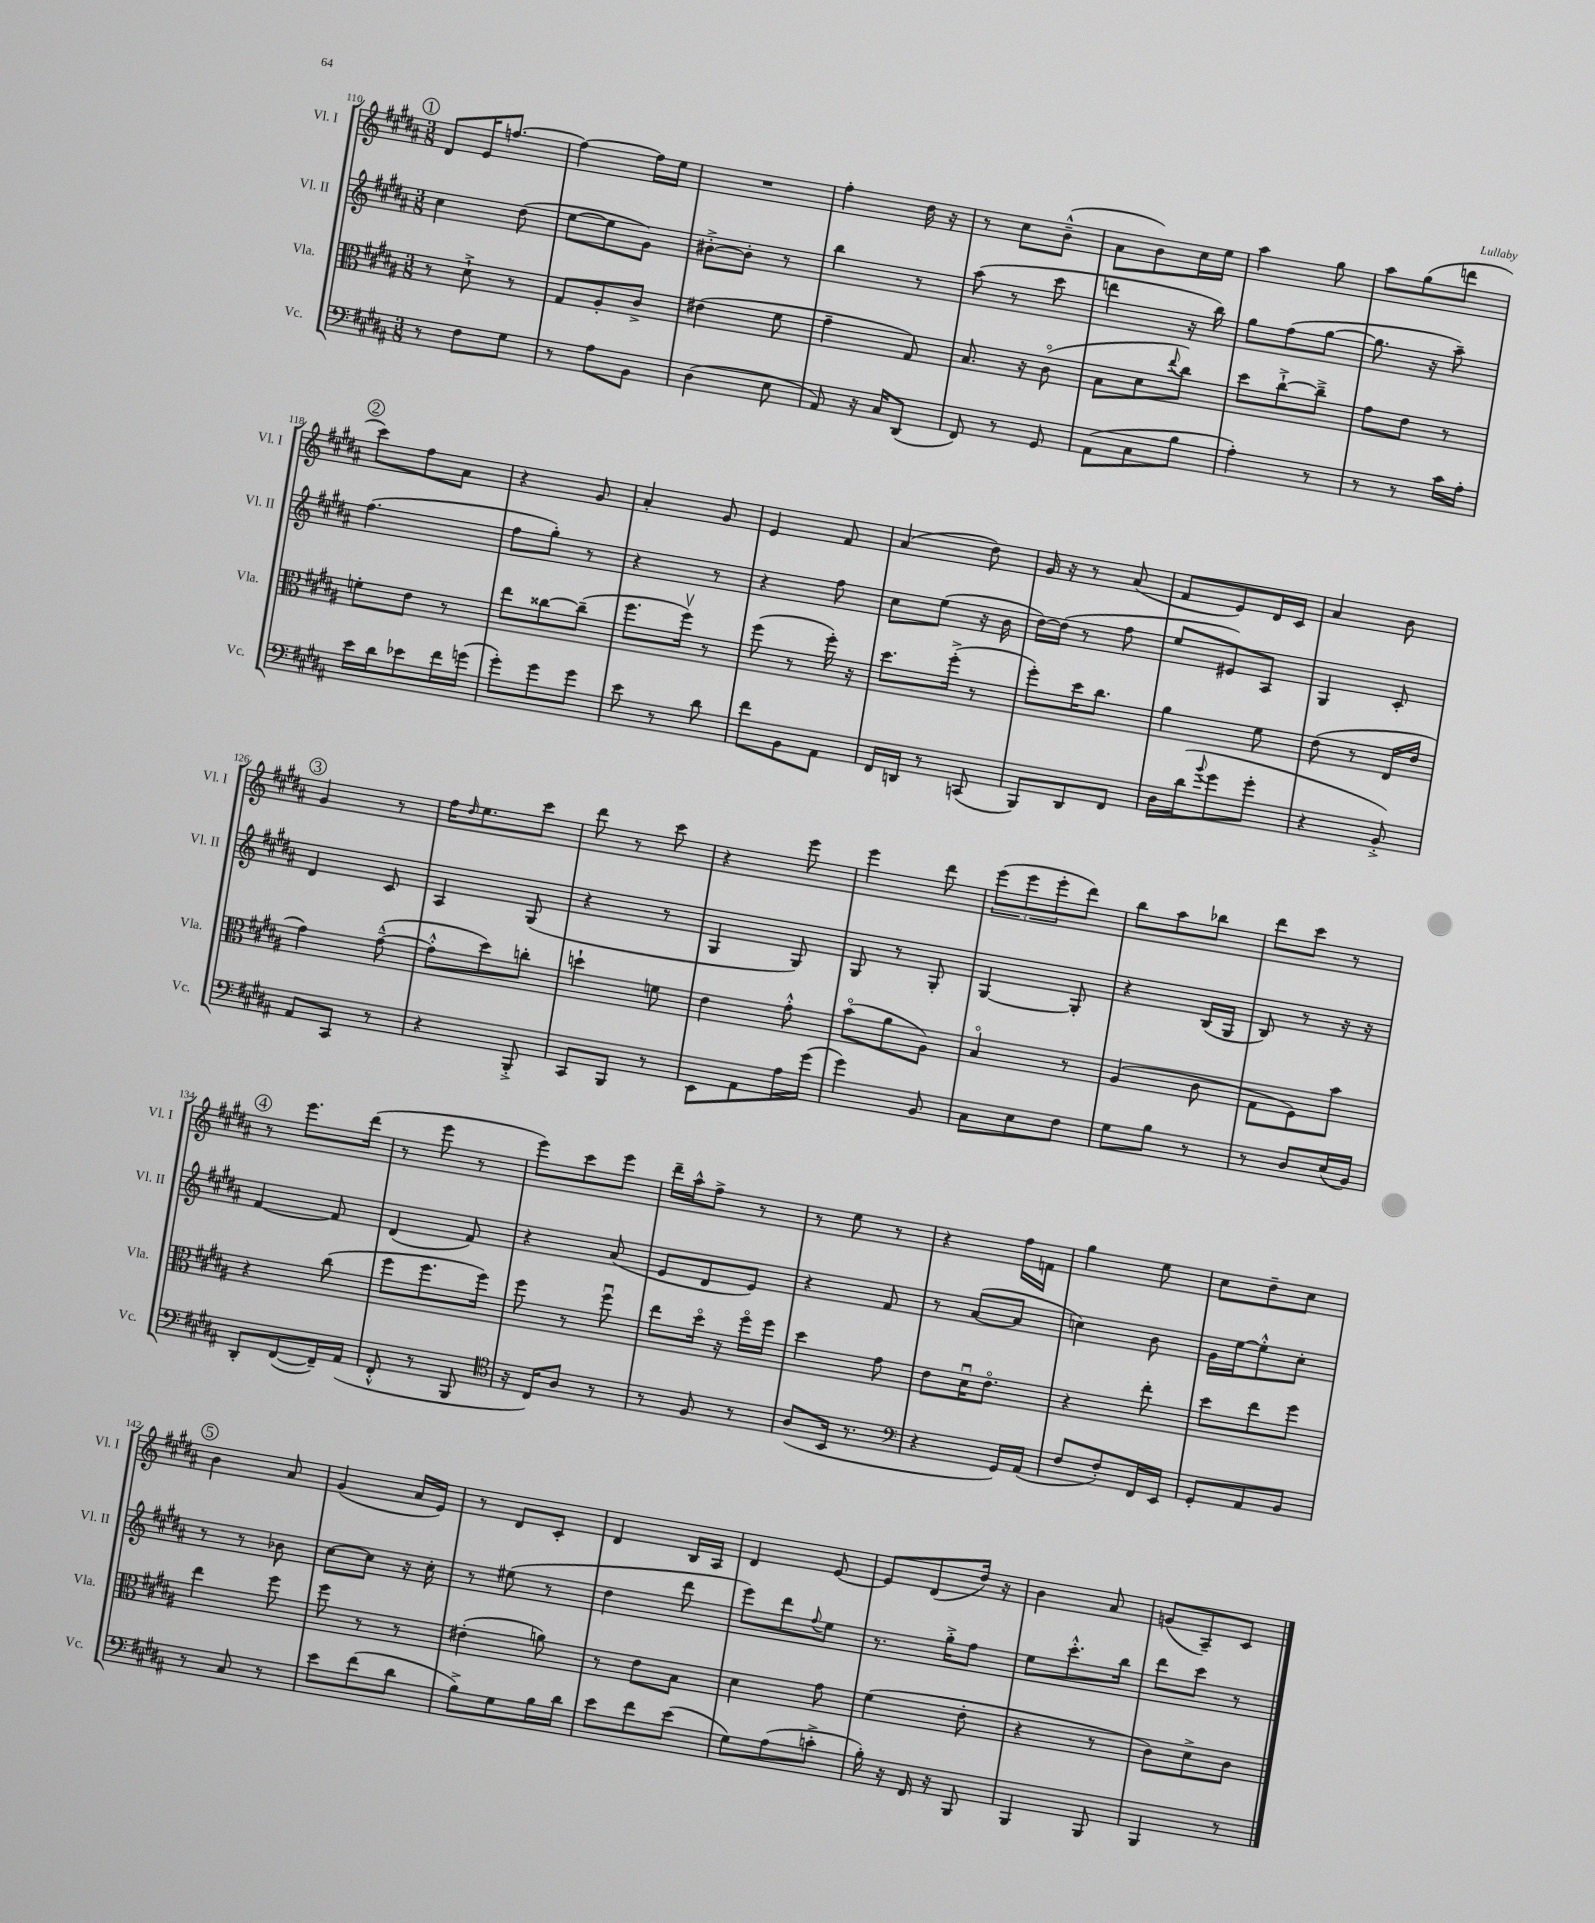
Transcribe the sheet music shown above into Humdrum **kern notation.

**kern	**kern	**kern	**kern
*staff4	*staff3	*staff2	*staff1
*clefF4	*clefC3	*clefG2	*clefG2
*k[f#c#g#d#a#]	*k[f#c#g#d#a#]	*k[f#c#g#d#a#]	*k[f#c#g#d#a#]
*M3/8	*M3/8	*M3/8	*M3/8
8r	8r	4cc#	8d#
8F#	8d#`^	.	16e
.	.	.	[8.ff
8G#	8r	(8dd#	.
=	=	=	=
8r	8G#	[8ee	4ff_
8A#	8A#'	8ee]	.
8BB	8c#^	8g#)	16ff]
.	.	.	16ee
=	=	=	=
(4D#	(4e#	[8b#'^	4.r
.	.	8b#']	.
8E	8f#	8r	.
=	=	=	=
8AA#)	4g#~	4bb	4ff#'
16r	.	.	.
16C#	.	.	.
(8DD#	8G#)	8r	16dd#
.	.	.	16r
=	=	=	=
8FF#)	8.B	(8aa#	8r
8r	.	8r	8cc#
.	16r	.	.
8GG#	(8c#o	8ccc#	(8b~^^
=	=	=	=
(8AA#	8B	4ddd	8a#
8C#	8d#	.	8b)
.	8qqee	.	.
8B	8cc#)	16r	16cc#
.	.	16bb)	16ee
=	=	=	=
4A#')	8dd#	8gg#	4aa#
.	[8cc#`^	(8ff#	.
8r	8cc#~^]	[8gg#	8gg#
=	=	=	=
8r	8g#	8.gg#]	8aa#
8r	8e	.	(8gg#
.	.	16r	.
16c#	8r	8aa#~)	8ddd
16A#'	.	.	.
=	=	=	=
16e	8f'	(4.ff#	8ccc#)
16d#	.	.	.
8e-	8e	.	8ff#
16f#	8r	.	8a#
(16g	.	.	.
=	=	=	=
8g#')	8ee	8ff#	4r
8g#	[8cc##	8gg#')	.
8g#	(8cc##~]	8r	8g#
=	=	=	=
8e	8.ff#	4r	4a#'
8r	.	.	.
.	16ff#v)	.	.
8d#	8r	8r	8g#
=	=	=	=
8f#	(8ff#	4r	4e
8BB	8r	.	.
8AA#	16ff#')	8ff#	8f#
.	16r	.	.
=	=	=	=
16FF#	8.dd#	8cc#	(4a#
16DD	.	.	.
8r	.	(8ee	.
.	(16ff#'^	.	.
(8CC	8r	16r	8dd#)
.	.	16b	.
=	=	=	=
8BBB)	8ff#')	[16dd#)	16g#
.	.	(16dd#]	16r
8DD#	16dd#	8r	8r
.	8.cc#	.	.
8FF#	.	8ff#	(8a#
=	=	=	=
16D#	4a#	8ee	8f#
(16d#	.	.	.
8qqb	.	.	.
8g#	.	8e#)	8e)
8g#'	8f#	8A#	16d#
.	.	.	16c#
=	=	=	=
4r	(8e	4G#	4a#
.	8r	.	.
8BB'^)	16E	8c#'	8b
.	16e	.	.
=	=	=	=
8AA#	4g#)	4d#	4g#
8CC#	.	.	.
8r	([8g#~^^	8c#	8r
=	=	=	=
4r	8g#'^^]	4A#	16ff#
.	.	.	16qqdd#
.	.	.	8.ee
.	8dd#)	.	.
8BBB'^	8cc'	(8G#	8ccc#
=	=	=	=
8CC#	4dd`	4r	8ddd#
8BBB	.	.	8r
8r	8f	8r	8ccc#
=	=	=	=
8EE	4e	4G#	4r
8AA#	.	.	.
16A#	8g#'^^	8G#)	8eee
(16g#	.	.	.
=	=	=	=
4g#)	(8bo	8G#	4eee
.	8a#	8r	.
8BB	8A#)	8G#'	8ddd#
=	=	=	=
8C#	4Bo	[4G#	(12eee
.	.	.	12eee
8E	.	.	.
.	.	.	12eee'
8F#	8r	8G#']	8ddd#)
=	=	=	=
8G#	(4A#	4r	8bb
8B	.	.	8aa#
8r	8c#	(16B	8bb-
.	.	16G#	.
=	=	=	=
8r	8G#	8B)	8ddd#
8D#	8F#)	8r	8ccc#
(16E	8b	16r	8r
16BB)	.	16r	.
=	=	=	=
8DD#'	4r	[4f#	8r
([8FF#	.	.	8.eee
16FF#~])	(8cc#	8f#]	.
(16AA#	.	.	(16ddd#
=	=	=	=
8FF#'^^	8ff#	(4d#	8r
8r	8.ff#	.	8eee
8BBB	.	8f#)	8r
.	16ff#)	.	.
=	=	=	=
*clefC4	*	*	*
16r	8ff#	4r	8eee)
16C#)	.	.	.
8A#	8r	.	8ccc#
8r	8ff#u	(8a#	8eee
=	=	=	=
8r	8ee	8e	16ddd#~
.	.	.	16aa#^^
8F#	16dd#o	8d#	8ff#^
.	16r	.	.
8r	16ff#o	8e)	8r
.	16ff#	.	.
=	=	=	=
(8A#	4dd#	4r	8r
16BB	.	.	8ee
8.r	.	.	.
.	8g#	8f#	8r
=	=	=	=
*clefF4	*	*	*
4r	8e	8r	4r
.	16d#u	([8a#	.
.	8.eo	.	.
16GG#)	.	8a#]	16ff#
(16AA#	.	.	16f
=	=	=	=
8F#	4r	4cc)	4gg#
8F#')	.	.	.
16FF#	8ee'	8b	8ee
16EE	.	.	.
=	=	=	=
8GG#'	8dd#	16g#	8cc#
.	.	[16ee	.
8AA#	8ee	8ee'^^]	8dd#~
8BB	8ff#	8cc#'	8cc#
=	=	=	=
8r	4ee	8r	4b
8C#	.	8r	.
8r	8ff#	8b-	8a#
=	=	=	=
8e	8ff#	[8cc#	(4g#
(8f#	8r	8cc#]	.
8d#	8r	16r	16a#
.	.	16cc#'	16e)
=	=	=	=
8B^)	(4e#'	8r	8r
8G#	.	(8ee#	8d#
16B	8a)	8r	8c#'
16d#	.	.	.
=	=	=	=
8e	8r	4dd#	4d#
8f#	8e	.	.
(8e	8B	8ddd#	16B
.	.	.	16A#
=	=	=	=
8G#)	4d#	8eee)	4d#
(8A#	.	8ddd#	.
.	.	8qqff#	.
8c'^	8g#	8ee	[8e
=	=	=	=
16B')	(4f#	8.r	8e]
16r	.	.	.
16FF#	.	.	(8d#
16r	.	16gg#'^	.
8BBB	8e'	8ff#	16dd#)
.	.	.	16r
=	=	=	=
4BBB	4r	8ee	4b
.	.	8.ccc#'^^	.
8BBB	8r	.	8a#
.	.	16bb	.
=	=	=	=
4BBB	8c#)	8ddd#	(8g
.	8d#^	8ccc#	8A#~)
8r	8c#	8r	8c#
==	==	==	==
*-	*-	*-	*-
